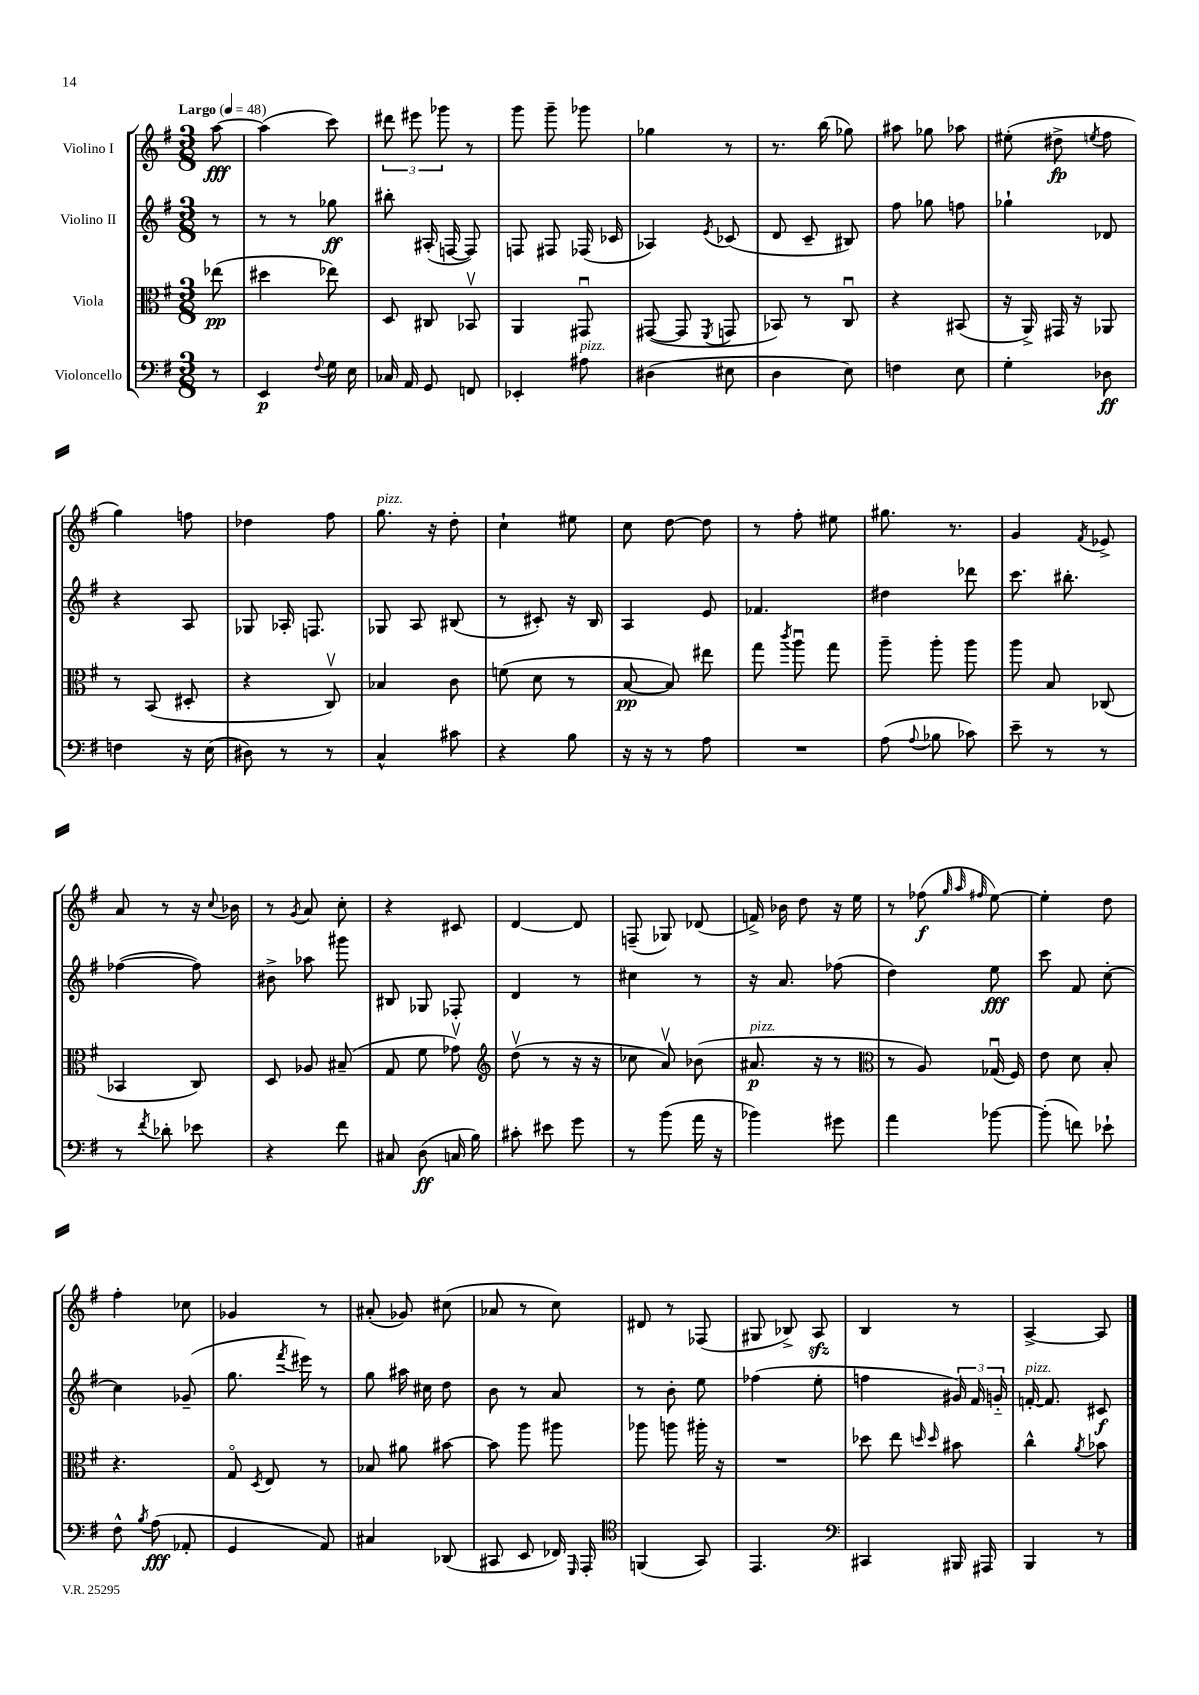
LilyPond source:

<<
\new StaffGroup <<
\new Staff = "s0" \with { instrumentName = "Violino I" } {
    \clef treble \key g \major \numericTimeSignature \time 3/8 \partial 8 \tempo "Largo" 4 = 48
    \autoBeamOff a''8~\fff |
    a''4( c'''8) |
    \tuplet 3/2 { dis'''8 eis'''8 ges'''8 } r8 |
    g'''8 g'''8-- ges'''8 |
    ges''4 r8 |
    r8. b''16( ges''8) |
    ais''8 ges''8 aes''8 |
    eis''8-.( dis''8->\fp \acciaccatura { e''8 } fis''8 |
    g''4) f''8 |
    des''4 fis''8 |
    g''8.^\markup { \italic "pizz." } r16 d''8-. |
    c''4-! eis''8 |
    c''8 d''8~ d''8 |
    r8 fis''8-. eis''8 |
    gis''8. r8. |
    g'4 \acciaccatura { fis'8 } ees'8-> |
    a'8 r8 r16 \appoggiatura { c''8 } bes'16 |
    r8 \acciaccatura { g'8 } a'8 c''8-. |
    r4 cis'8 |
    d'4~ d'8 |
    f8--( ges8) des'8( |
    f'16->) bes'16 d''8 r16 e''16 |
    r8 fes''8\f( \grace { g''32 a''32 fis''32 } e''8~) |
    e''4-. d''8 |
    fis''4-. ces''8 |
    ges'4 r8 |
    ais'8-.( ges'8) cis''8( |
    aes'8 r8 c''8) |
    dis'8 r8 fes8( |
    gis8 bes8->) a8\sfz |
    b4 r8 |
    a4~-> a8 \bar "|." |
}
\new Staff = "s1" \with { instrumentName = "Violino II" } {
    \clef treble \key g \major \numericTimeSignature \time 3/8 \partial 8
    \autoBeamOff r8 |
    r8 r8 ges''8\ff |
    bis''8-. ais16-.( f16~ f8) |
    f8 fis8 fes16( ces'16 |
    aes4) \acciaccatura { e'8 } ces'8( |
    d'8 c'8-- bis8) |
    fis''8 ges''8 f''8 |
    ges''4-! des'8 |
    r4 a8 |
    ges8 aes16-. f8. |
    ges8 a8 bis8( |
    r8 cis'8-.) r16 b16 |
    a4 e'8 |
    fes'4. |
    dis''4 des'''8 |
    c'''8. bis''8.-. |
    fes''4~( fes''8) |
    bis'8-> aes''8 gis'''8 |
    bis8 ges8 fes8-. |
    d'4 r8 |
    cis''4 r8 |
    r16 a'8. fes''8( |
    d''4) e''8\fff |
    c'''8 fis'8 c''8~-. |
    c''4 ges'8--( |
    g''8. \acciaccatura { fis'''8 } eis'''16) r8 |
    g''8 ais''16 cis''16 d''8 |
    b'8 r8 a'8 |
    r8 b'8-. e''8 |
    fes''4( e''8-. |
    f''4 \tuplet 3/2 { gis'16) fis'16 g'16-_ } |
    f'16~-.^\markup { \italic "pizz." } f'8. cis'8\f \bar "|." |
}
\new Staff = "s2" \with { instrumentName = "Viola" } {
    \clef alto \key g \major \numericTimeSignature \time 3/8 \partial 8
    \autoBeamOff ees''8\pp( |
    dis''4 ees''8) |
    d8 cis8 bes,8\upbow |
    a,4 gis,8\downbow |
    gis,8~( gis,8 \acciaccatura { fis,8 } g,8 |
    bes,8) r8 c8\downbow |
    r4 bis,8( |
    r16 a,16->) gis,16 r16 aes,8 |
    r8 b,8( dis8-. |
    r4 c8\upbow) |
    bes4 c'8 |
    f'8( d'8 r8 |
    b8~\pp b8) eis''8 |
    g''8 \acciaccatura { c'''8 } a''8\downbow g''8 |
    a''8-- a''8-. a''8 |
    a''8 b8 ces8( |
    bes,4 c8) |
    d8 aes8 bis8--( |
    g8 fis'8 ges'8\upbow) |
    \clef treble d''8\upbow( r8 r16 r16 |
    ces''8 a'8\upbow) bes'8( |
    ais'8.\p^\markup { \italic "pizz." } r16 r8 |
    \clef alto r8 a8) ges16\downbow( fis16) |
    e'8 d'8 b8-. |
    r4. |
    g8\flageolet \acciaccatura { d8 } e8 r8 |
    bes8 ais'8 bis'8~ |
    bis'8 a''8 ais''8 |
    aes''8 a''8 ais''16-. r16 |
    R4. |
    des''8 e''8 \grace { d''16 d''16 } bis'8 |
    c''4-^ \acciaccatura { a'8 } bes'8 \bar "|." |
}
\new Staff = "s3" \with { instrumentName = "Violoncello" } {
    \clef bass \key g \major \numericTimeSignature \time 3/8 \partial 8
    \autoBeamOff r8 |
    e,4\p \appoggiatura { fis8 } g16 e16 |
    ces16 a,16 g,8 f,8 |
    ees,4-. ais8^\markup { \italic "pizz." } |
    dis4( eis8 |
    d4 e8) |
    f4 e8 |
    g4-. des8\ff |
    f4 r16 e16( |
    dis8) r8 r8 |
    c4-^ cis'8 |
    r4 b8 |
    r16 r16 r8 a8 |
    R4. |
    a8( \appoggiatura { a8 } bes8 ces'8) |
    e'8-- r8 r8 |
    r8 \acciaccatura { fis'8 } des'8-. ees'8 |
    r4 fis'8 |
    cis8 d8\ff( c16 b16) |
    cis'8-. eis'8 g'8 |
    r8 b'8( a'16 r16 |
    bes'4) gis'8 |
    a'4 bes'8~ |
    bes'8-.( f'8) ees'8-! |
    fis8-^ \acciaccatura { b8 } a8\fff( aes,8-. |
    g,4 a,8) |
    cis4 des,8( |
    cis,8 e,8 fes,16) \grace { g,,16 } a,,16-. |
    \clef tenor f,4( g,8) |
    e,4. |
    \clef bass cis,4 bis,,16 ais,,16 |
    b,,4 r8 \bar "|." |
}
>>
>>
\layout { \context { \Score \remove "Bar_number_engraver" } }
